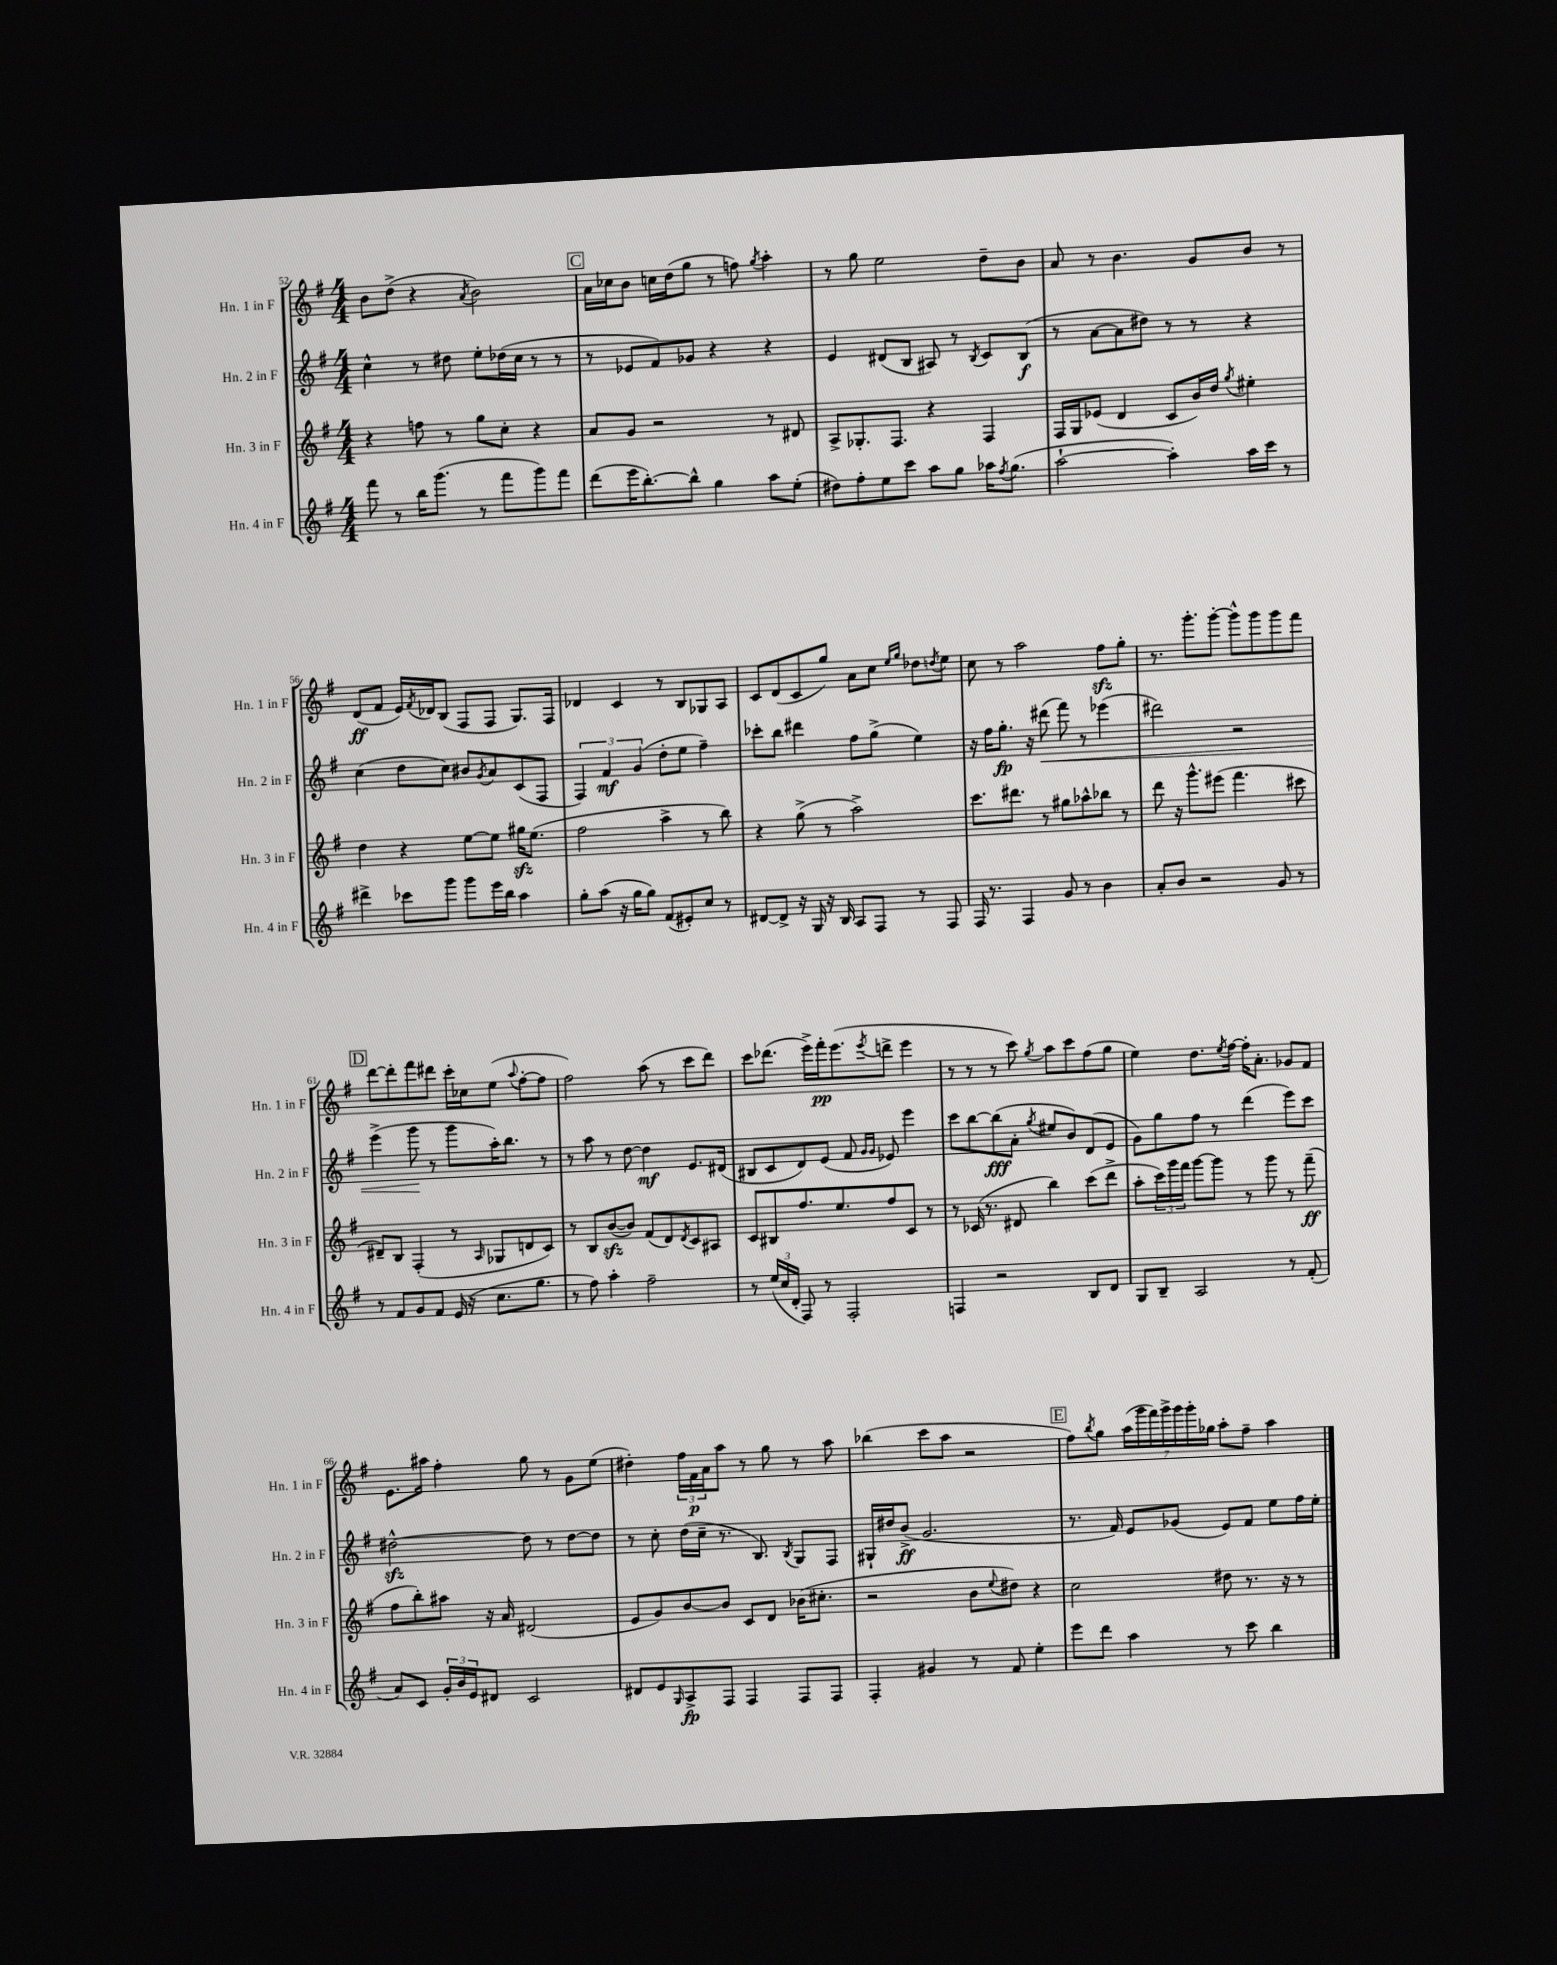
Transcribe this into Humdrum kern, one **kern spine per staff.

**kern	**dynam	**kern	**dynam	**kern	**dynam	**kern	**dynam
*part4	*part4	*part3	*part3	*part2	*part2	*part1	*part1
*staff4	*staff4	*staff3	*staff3	*staff2	*staff2	*staff1	*staff1
*I"Hn. 4 in F	*	*I"Hn. 3 in F	*	*I"Hn. 2 in F	*	*I"Hn. 1 in F	*
*I'Hn. 4 in F	*	*I'Hn. 3 in F	*	*I'Hn. 2 in F	*	*I'Hn. 1 in F	*
*clefG2	*	*clefG2	*	*clefG2	*	*clefG2	*
*k[f#]	*	*k[f#]	*	*k[f#]	*	*k[f#]	*
*M4/4	*	*M4/4	*	*M4/4	*	*M4/4	*
=52	=52	=52	=52	=52	=52	=52	=52
8fff#\	.	4r	.	4cc^^\	.	8b\L	.
8r	.	.	.	.	.	(8dd^\J	.
16bb\KL	.	8ffn\	.	8r	.	4r	.
(8.ggg\J	.	.	.	.	.	.	.
.	.	8r	.	8dd#X\	.	.	.
.	.	.	.	.	.	8qa/	.
8r	.	8gg\L	.	8ee'\L	.	2b\)	.
8fff#\L	.	8cc'\J	.	(16dd-X\L	.	.	.
.	.	.	.	16cc\JJ	.	.	.
8ggg\)	.	4r	.	8r	.	.	.
8fff#\J	.	.	.	8r	.	.	.
!!LO:REH:place=s1:t=C
=53	=53	=53	=53	=53	=53	=53	=53
(8ddd\L	.	8a/L	.	8r	.	16a\LL	.
.	.	.	.	.	.	16cc-X\J	.
16eee\K	.	8g/J	.	8e-X/L	.	8b\J	.
[8.bb'\)	.	.	.	.	.	.	.
.	.	2r	.	8f#/)	.	16ccn\LL	.
.	.	.	.	.	.	(16dd\J	.
8bb^^\J]	.	.	.	8g-X/J	.	8gg\J	.
4gg\	.	.	.	4r	.	8r	.
.	.	.	.	.	.	8ffn\)	.
.	.	.	.	.	.	8qgg/	.
8aa\L	.	8r	.	4r	.	4aa'\	.
(8ee'\J	.	8d#X/	.	.	.	.	.
=54	=54	=54	=54	=54	=54	=54	=54
8dd#X\L)	.	8A^/L	.	4e/	.	8r	.
8ff#'\	.	8.G-X'/	.	.	.	8gg\	.
8ee\	.	.	.	(8d#X/L	.	2ee\	.
.	.	8.F#/J	.	.	.	.	.
8ccc\J	.	.	.	8B/J	.	.	.
8aa\L	.	4r	.	8A#X/)	.	.	.
8gg\J	.	.	.	8r	.	.	.
.	.	.	.	8qB/	.	.	.
16aa-X\KL	.	4F#/	.	8c/L	.	8dd~\L	.
8qff#/	.	.	.	.	.	.	.
(8.gg\J	.	.	.	.	.	.	.
.	.	.	.	(8B/J	f	8b\J	.
=55	=55	=55	=55	=55	=55	=55	=55
[2aa`\	.	16F#/LL	.	8r	.	8a/	.
.	.	16G/J	.	.	.	.	.
.	.	(8e-X/J	.	[8a\L	.	8r	.
.	.	4d/	.	8a\]	.	4.b\	.
.	.	.	.	8dd#X\J)	.	.	.
4aa'\])	.	8c/L	.	8r	.	.	.
.	.	16b/L)	.	8r	.	8g/L	.
.	.	16dd/JJ	.	.	.	.	.
.	.	8qgg/	.	.	.	.	.
16aa\LL	.	4ee#X'\	.	4r	.	8b/J	.
16ccc\JJ	.	.	.	.	.	.	.
8r	.	.	.	.	.	8r	.
!!LO:LB:g=z
=56	=56	=56	=56	=56	=56	=56	=56
4ddd#X^\	.	4dd\	.	(4cc\	.	(8d/L	ff
.	.	.	.	.	.	8f#/J	.
8ccc-X\L	.	4r	.	8dd\L	.	16e/LL)	.
.	.	.	.	.	.	8qf#/	.
.	.	.	.	.	.	16d-X/J	.
8ggg\J	.	.	.	8cc\J)	.	(8B/J	.
8ggg\L	.	[8ee\L	.	8b#X/L	.	8F#/L	.
.	.	.	.	8qg/	.	.	.
16eee\L	.	8ee\J]	.	8a/	.	8F#/J	.
16bb\JJ	.	.	.	.	.	.	.
4aa\	.	16gg#Xzz\KL	.	(8c/	.	8.G/L)	.
.	.	(8.ee\J	.	.	.	.	.
.	.	.	.	8F#/J	.	.	.
.	.	.	.	.	.	16F#/Jk	.
=57	=57	=57	=57	=57	=57	=57	=57
8gg'\L	.	2ff#\	.	6F#/)	.	4d-X/	.
(8aa\J	.	.	.	.	.	.	.
.	.	.	.	6f#/	mf	.	.
16r	.	.	.	.	.	4c/	.
16gg\KL	.	.	.	.	.	.	.
.	.	.	.	(6g/	.	.	.
8gg\J)	.	.	.	.	.	.	.
(8f#/L	.	4aa^\	.	8dd'\L	.	8r	.
8e#X'/)	.	.	.	8ee\J	.	8B/L	.
8cc/J	.	8r	.	4ff#~\)	.	8G-X/	.
8r	.	8bb\)	.	.	.	8A/J	.
=58	=58	=58	=58	=58	=58	=58	=58
[8d#X/L	.	4r	.	8ccc-X'\L	.	8c/L	.
8d#^/J]	.	.	.	8bb\J	.	(8d/	.
16r	.	(8gg^\	.	4ddd#X\	.	8c/	.
16G/	.	.	.	.	.	.	.
16r	.	8r	.	.	.	8gg/J)	.
16B/	.	.	.	.	.	.	.
8A/L	.	2aa^\)	.	8ff#\L	.	8a\L	.
8F#/J	.	.	.	(8gg^\J	.	8cc\J	.
.	.	.	.	.	.	16qqee/LL	.
.	.	.	.	.	.	16qqgg/JJ	.
8r	.	.	.	4ee\)	.	8dd-X\L	.
.	.	.	.	.	.	8qddn/	.
8F#/	.	.	.	.	.	8ee\J	.
=59	=59	=59	=59	=59	=59	=59	=59
16F#/	.	8.ccc\L	.	16r	.	8cc\	.
8.r	.	.	.	16ff#\KL	.	.	.
.	.	.	.	8.gg'\J	fp	8r	.
.	.	8.ddd#X\J	.	.	.	.	.
4F#/	.	.	.	.	.	2aa\	.
.	.	.	.	16r	.	.	.
!	!	!	!	!	!LO:HP:b	!	!
.	.	8r	.	(8ddd#X\	<	.	.
8g/	.	8gg#X\L	.	8fff#\)	.	.	.
8r	.	8aa-X^^\	.	8r	.	.	.
4b\	.	8bb-X\J	.	(4eee-X\	.	8ff#zz\L	.
.	.	8r	.	.	.	8gg'\J	.
=60	=60	=60	=60	=60	=60	=60	=60
8a'/L	.	8ddd\	.	2ddd#X\)	.	8.r	.
8b/J	.	16r	.	.	.	.	.
.	.	8.ggg^^\L	.	.	.	8.ggg'\L	.
2r	.	.	.	.	.	.	.
.	.	(8eee#X\J	.	.	.	[8ggg'\J	.
.	.	4.fff#\	.	2r	.	8ggg^^\L]	.
.	.	.	.	.	.	8ggg\	.
8g/	.	.	.	.	.	8ggg\	.
8r	.	8ccc#X\	.	.	.	8fff#\J	.
!!LO:LB:g=z
!!LO:REH:place=s1:t=D
=61	=61	=61	=61	=61	=61	=61	=61
8r	.	8d#X~/L)	.	(4eee^\	.	[8ddd\L	.
8f#/L	.	8B/J	.	.	.	8ddd'\]	.
8g/	.	(4F#'/	.	8ggg\	.	8fff#\	.
8f#/J	.	.	.	8r	[	8ddd#X\J	.
(16e/	.	8r	.	8ggg\L	.	16ccc'\LL	.
16r	.	.	.	.	.	16cc-X\J	.
.	.	16qqA/	.	.	.	.	.
8.cc\L	.	8G-X/L	.	16aa'\K)	.	(8ee\J	.
.	.	.	.	8.bb\J	.	.	.
.	.	.	.	.	.	8qqaa/	.
.	.	8dn/	.	.	.	[8ff#'\L	.
8.gg\J	.	.	.	.	.	.	.
.	.	8c/J)	.	8r	.	8ff#\J]	.
=62	=62	=62	=62	=62	=62	=62	=62
8r	.	8r	.	8r	.	2ff#\)	.
8ff#\)	.	8B/L	.	8aa\	.	.	.
4aa'\	.	([8bzz/	.	8r	.	.	.
.	.	8b/J])	.	[8dd\	.	.	.
2ff#~\	.	(8f#/L	.	4dd\]	mf	(8aa\	.
.	.	8d/)	.	.	.	8r	.
.	.	8qd/	.	.	.	.	.
.	.	8c/	.	8.e/L	.	8ccc\L	.
.	.	8A#X/J	.	.	.	8ddd\J)	.
.	.	.	.	(16d#X/Jk	.	.	.
=63	=63	=63	=63	=63	=63	=63	=63
8r	.	8c/L	.	8B#X/L	.	8ccc\L	.
(24ee/LL	.	8B#X/	.	8c/	.	(8.ddd-X\J	.
24cc/	.	.	.	.	.	.	.
24d'/JJ	.	.	.	.	.	.	.
8F#/)	.	8.ff#/	.	8d/)	.	.	.
.	.	.	.	.	.	16eee^\LL)	.
8r	.	.	.	(8e/J	.	16fff#'\J	pp
.	.	8.ee/	.	.	.	(8.eee\	.
2F#'/	.	.	.	8f#/	.	.	.
.	.	.	.	16qqg/LL	.	.	.
.	.	.	.	16qqg/JJ	.	8qeee/	.
.	.	8ff#/	.	8e-X/)	.	8dddn^\J	.
.	.	8c/J	.	4eee\	.	4eee\	.
.	.	8r	.	.	.	.	.
=64	=64	=64	=64	=64	=64	=64	=64
4Fn/	.	8r	.	8ccc\L	.	8r	.
.	.	(16c-X/	.	[8bb\	.	8r	.
.	.	8.r	.	.	.	.	.
2r	.	.	.	(8bb\]	fff	8r	.
.	.	8d#X/	.	8a'\J	.	8ccc\)	.
.	.	.	.	8qgg/	.	8qgg/	.
.	.	4bb\)	.	8ee#X/L	.	8aa\L	.
.	.	.	.	8b/)	.	8ccc\	.
8B/L	.	(8ccc\L	.	(8d/	.	(8ff#\	.
8d/J	.	8ddd^\J	.	8e/J	.	8gg\J	.
=65	=65	=65	=65	=65	=65	=65	=65
8G/L	.	8aa'\L	.	8g\L)	.	4ee\)	.
8B~/J	.	24ccc\L)	.	8gg\	.	.	.
.	.	24ggg\	.	.	.	.	.
.	.	24fff#\JJ	.	.	.	.	.
2A/	.	[8ggg\L	.	8ff#\J	.	8.dd\L	.
.	.	8ggg\J]	.	8r	.	.	.
.	.	.	.	.	.	8qee/	.
.	.	.	.	.	.	[16ff#\Jk	.
.	.	8r	.	(4ddd\	.	16ff#'\KL]	.
.	.	.	.	.	.	8.a'\J	.
.	.	8ggg\	.	.	.	.	.
8r	.	8r	.	8eee\L)	.	8g-X/L	.
(8f#'/	.	(8fff#~\	ff	8ccc\J	.	8f#/J	.
!!LO:LB:g=z
=66	=66	=66	=66	=66	=66	=66	=66
8a/L)	.	8ff#\L	.	[2dd#Xzz^^\	.	8.e\L	.
8c/J	.	8bb'\)	.	.	.	.	.
.	.	.	.	.	.	16aa#X\Jk	.
24g'/LL	.	8aa#X\J	.	.	.	4ff#'\	.
24b/	.	.	.	.	.	.	.
24e/J	.	.	.	.	.	.	.
8d#X/J	.	16r	.	.	.	.	.
.	.	16a/	.	.	.	.	.
2c/	.	(2d#X/	.	8dd#\]	.	8gg\	.
.	.	.	.	8r	.	8r	.
.	.	.	.	[8dd#\L	.	8g\L	.
.	.	.	.	8dd#\J]	.	(8ee\J	.
=67	=67	=67	=67	=67	=67	=67	=67
8d#X/L	.	8e/L	.	8r	.	4dd#X'\)	.
8e/	.	8g/)	.	8cc'\	.	.	.
16qqG/	.	.	.	.	.	.	.
8A^/	fp	[8b/	.	(16dd\LL	.	24ff#\LL	.
.	.	.	.	.	.	24f#\	p
.	.	.	.	16cc~\JJ	.	.	.
.	.	.	.	.	.	24a\J	.
8F#/J	.	8b/J]	.	8.r	.	8aa\J	.
4F#/	.	8c/L	.	.	.	8r	.
.	.	.	.	8.B/)	.	.	.
.	.	8d/J	.	.	.	8gg\	.
.	.	.	.	8qB/	.	.	.
8F#/L	.	(16b-X\KL	.	8G/L	.	8r	.
.	.	8.cc#X'\J	.	.	.	.	.
8F#/J	.	.	.	8F#/J	.	8aa\	.
=68	=68	=68	=68	=68	=68	=68	=68
4F#'/	.	2r	.	16G#X`/LL	.	(4bb-X\	.
.	.	.	.	16dd#X/J	.	.	.
.	.	.	.	(8b^/J	ff	.	.
4g#X/	.	.	.	2.g/	.	8ccc\L	.
.	.	.	.	.	.	8aa\J	.
8r	.	8b\L	.	.	.	2r	.
.	.	8qqee/	.	.	.	.	.
8f#/	.	8dd#X\J)	.	.	.	.	.
4ee'\	.	4r	.	.	.	.	.
!!LO:REH:place=s1:t=E
=69	=69	=69	=69	=69	=69	=69	=69
8eee\L	.	2cc\	.	8.r	.	8ff#\L)	.
.	.	.	.	.	.	8qbb/	.
8ddd\J	.	.	.	.	.	8gg\J	.
.	.	.	.	16f#/)	.	.	.
4aa\	.	.	.	8e/L	.	(28aa\LL	.
.	.	.	.	.	.	28ggg\	.
.	.	.	.	.	.	28fff#\)	.
.	.	.	.	.	.	28ggg^\	.
.	.	.	.	(8g-X/J	.	.	.
.	.	.	.	.	.	28ggg\	.
.	.	.	.	.	.	28ggg'\	.
.	.	.	.	.	.	28gg-X\JJ	.
8r	.	8dd#X\	.	8e/L)	.	8aa'\L	.
8ccc\	.	8.r	.	8f#/J	.	8ff#~\J	.
4bb\	.	.	.	8ee\L	.	4aa\	.
.	.	16r	.	.	.	.	.
.	.	8r	.	16ff#\L	.	.	.
.	.	.	.	16ee'\JJ	.	.	.
==	==	==	==	==	==	==	==
*-	*-	*-	*-	*-	*-	*-	*-
